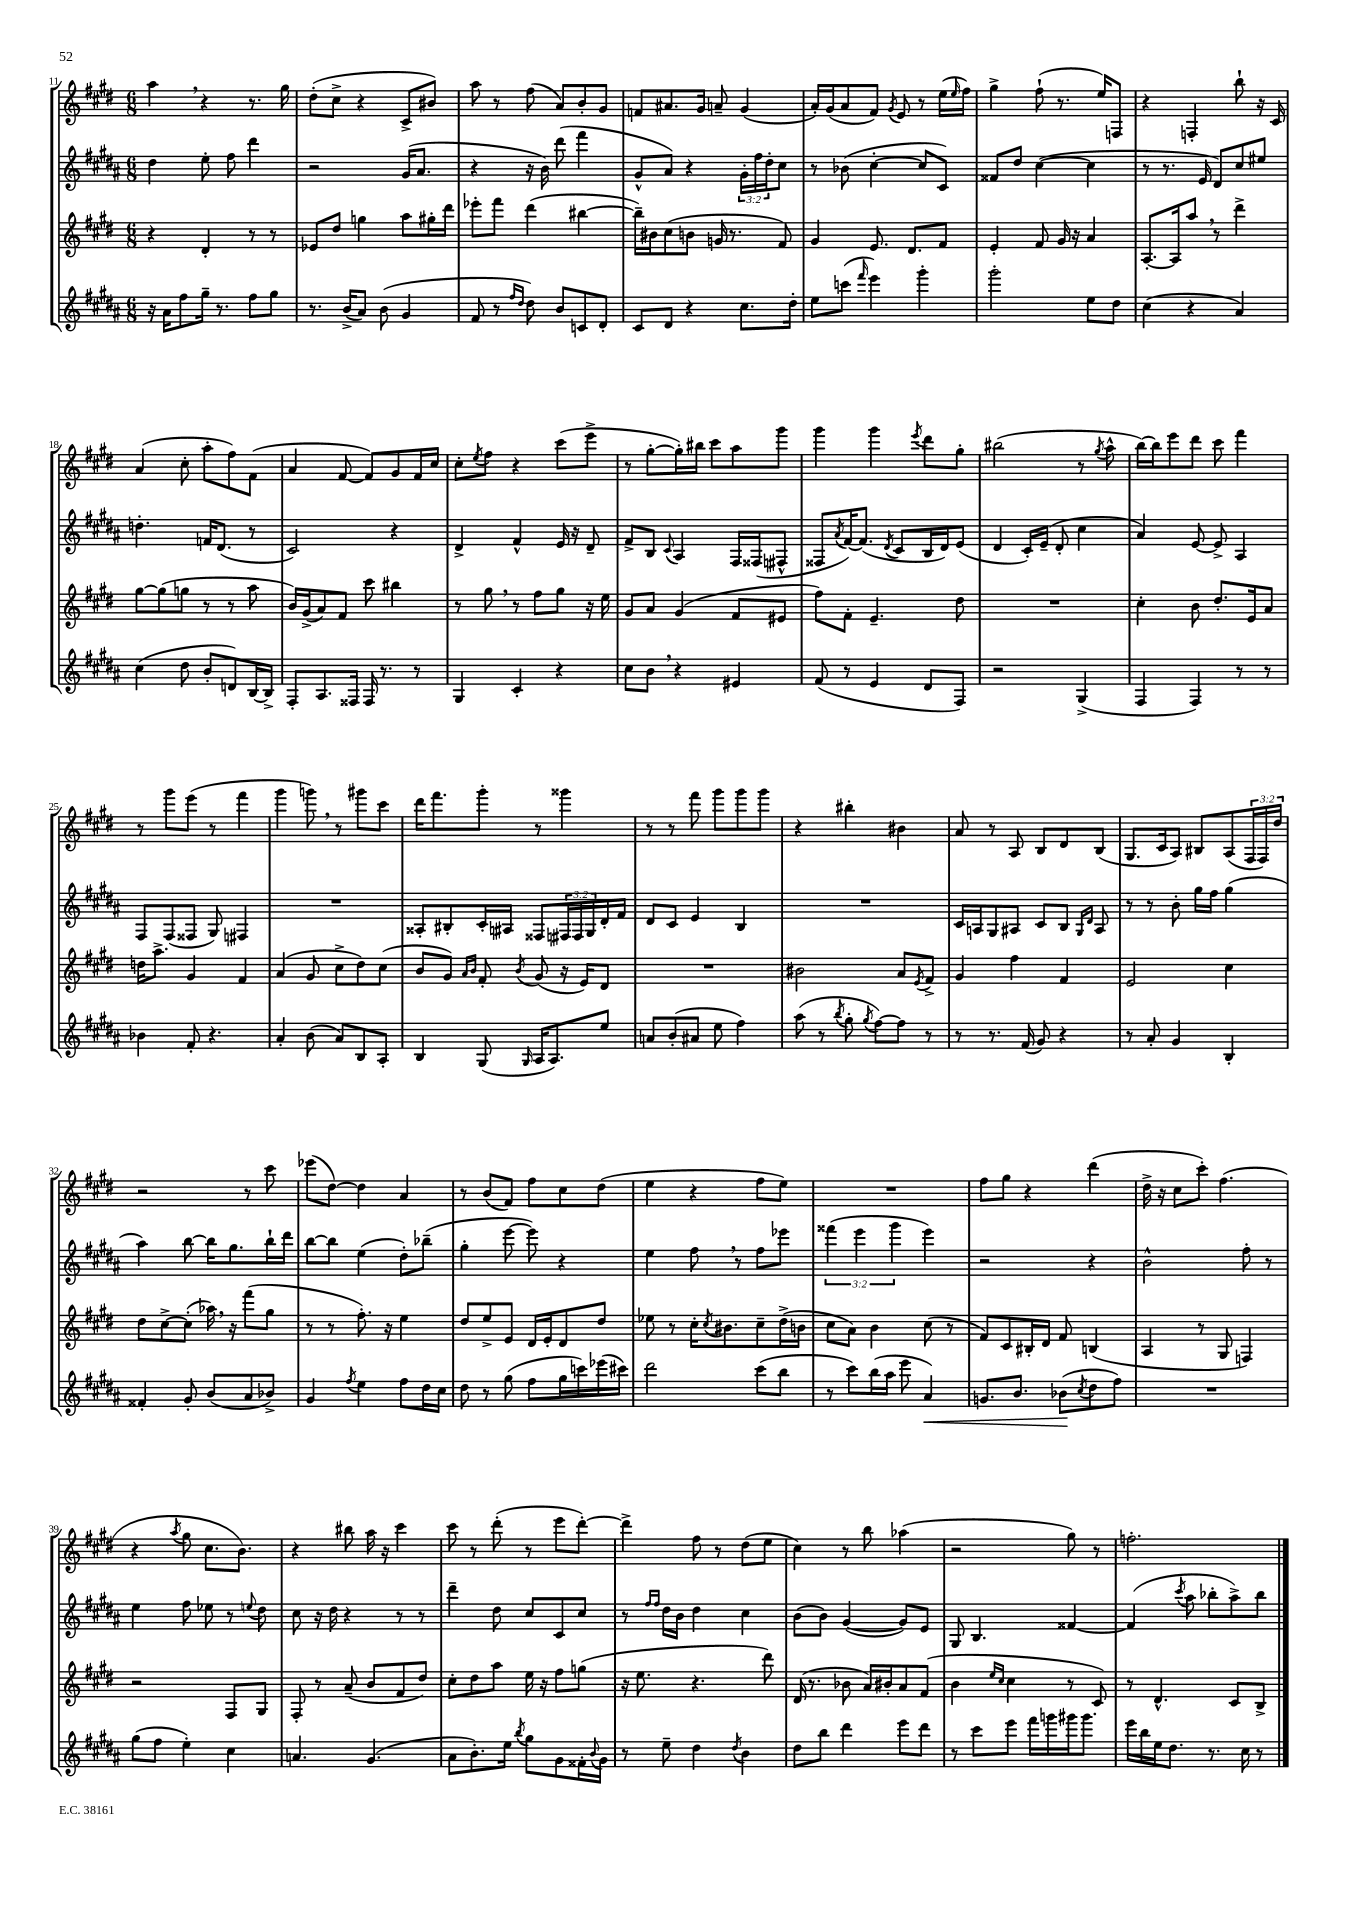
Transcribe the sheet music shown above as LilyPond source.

<<
\new StaffGroup <<
\new Staff = "s0" {
    \clef treble \key e \major \numericTimeSignature \time 6/8 \override Staff.TupletNumber.text = #tuplet-number::calc-fraction-text
    a''4 \breathe r4 r8. gis''16 |
    dis''8-.( cis''8-> r4 cis'8-> bis'8) |
    a''8 r8 fis''8( a'8) b'8-. gis'8 |
    f'8 ais'8. gis'16 a'8-- gis'4( |
    a'16-.) gis'16( a'8 fis'8) \acciaccatura { gis'8 } e'8 r8 e''16( \grace { e''16 } fis''16) |
    gis''4-> fis''8-!( r8. e''16) f8 |
    r4 f4-. b''8-! r16 cis'16 |
    a'4( cis''8-. a''8-. fis''8) fis'8( |
    a'4 fis'8~ fis'8) gis'8 fis'16 cis''16 |
    cis''8-. \acciaccatura { e''8 } fis''8 r4 cis'''8( e'''8-> |
    r8 gis''8~-. gis''16-.) bis''16 cis'''8 a''8 gis'''8 |
    gis'''4 gis'''4 \acciaccatura { e'''8 } dis'''8 gis''8-. |
    bis''2( r8 \acciaccatura { gis''8 } a''8-^ |
    b''16~) b''16 e'''8 dis'''8 cis'''8 fis'''4 |
    r8 gis'''8 e'''8( r8 fis'''4 |
    gis'''4 g'''8) \breathe r8 gis'''8 cis'''8 |
    dis'''16 fis'''8. gis'''8-. r8 gisis'''4 |
    r8 r8 fis'''8 gis'''8 gis'''8 gis'''8 |
    r4 bis''4-. bis'4 |
    a'8 r8 a8 b8 dis'8 b8( |
    gis8. cis'16 a8) bis8 a8( \tuplet 3/2 { fis16 fis16) dis''16 } |
    r2 r8 cis'''8 |
    ees'''8( dis''8~) dis''4 a'4 |
    r8 b'8( fis'8) fis''8 cis''8 dis''8( |
    e''4 r4 fis''8 e''8) |
    R2. |
    fis''8 gis''8 r4 dis'''4( |
    dis''16-> r16 cis''8 cis'''8-.) fis''4.( |
    r4 \acciaccatura { a''8 } gis''8 cis''8. b'8.) |
    r4 bis''8 a''16 r16 cis'''4 |
    cis'''8 r8 dis'''8-.( r8 e'''8 dis'''8~-.) |
    dis'''4-> fis''8 r8 dis''8( e''8 |
    cis''4) r8 b''8 aes''4( |
    r2 gis''8) r8 |
    f''2.-. \bar "|." |
}
\new Staff = "s1" {
    \clef treble \key b \major \numericTimeSignature \time 6/8 \override Staff.TupletNumber.text = #tuplet-number::calc-fraction-text
    dis''4 e''8-. fis''8 dis'''4 |
    r2 gis'16( ais'8. |
    r4 r16 b'16) dis'''8( fis'''4 |
    gis'8-^ ais'8) r4 \tuplet 3/2 { gis'16-. fis''16 dis''16-. } cis''8 |
    r8 bes'8( cis''4~-. cis''8 cis'8) |
    fisis'8 dis''8 cis''4~( cis''4 |
    r8 r8. e'16 dis'8) cis''8 eis''8 |
    d''4.-. f'16 dis'8.( r8 |
    cis'2) r4 |
    dis'4-> fis'4-^ e'16 r16 dis'8-- |
    fis'8-> b8 \appoggiatura { cis'8 } ais4 fis16 fisis16( fis8-^ |
    fisis8 \acciaccatura { ais'8 } fis'16~) fis'8.( \acciaccatura { dis'8 } cis'8 b16 dis'16) e'8( |
    dis'4 cis'16-.) e'16--( dis'8-. cis''4 |
    ais'4) e'8~ e'8-> ais4 |
    fis8 fis8( fisis8 gis8) fis4 |
    R2. |
    aisis8-. bis8-. cis'16-. ais16 fisis8 \tuplet 3/2 { fis16 fis16 gis16 } dis'16-. fis'16 |
    dis'8 cis'8 e'4 b4 |
    R2. |
    cis'16 a16 gis8 ais8 cis'8 b8 \grace { gis16 dis'16 } ais8 |
    r8 r8 b'8-. gis''16 fis''16 gis''4( |
    ais''4) b''8~ b''16 gis''8. b''16-! dis'''16 |
    b''8~ b''8 e''4( dis''8-.) bes''8--( |
    gis''4-. e'''8~ e'''8) r4 |
    e''4 fis''8 \breathe r8 fis''8 ees'''8 |
    \tuplet 3/2 { fisis'''4( e'''4 gis'''4 } e'''4) |
    r2 r4 |
    b'2-^ fis''8-. r8 |
    e''4 fis''8 ees''8 r8 \appoggiatura { e''8 } dis''8 |
    cis''8 r16 dis''16 r4 r8 r8 |
    dis'''4-- dis''8 cis''8 cis'8 cis''8 |
    r8 \grace { fis''16 fis''16 } dis''16 b'16 dis''4 cis''4 |
    b'8( b'8) gis'4~( gis'8) e'8 |
    gis8 b4. fisis'4~ |
    fisis'4( \acciaccatura { cis'''8 } ais''8 bes''8-. ais''8->) bes''8 \bar "|." |
}
\new Staff = "s2" {
    \clef treble \key e \major \numericTimeSignature \time 6/8
    r4 dis'4-. r8 r8 |
    ees'8 dis''8 g''4 a''8 gis''16-. dis'''16 |
    ees'''8-. fis'''8 dis'''4( bis''4~ |
    bis''16--) bis'16 cis''8( b'8 g'16 r8. fis'8) |
    gis'4 e'8. dis'8. fis'8 |
    e'4-. fis'8 gis'16 r16 a'4 |
    a8.~-. a16 a''8 \breathe r8 dis'''4-> |
    gis''8~ gis''8( g''8 r8 r8 a''8 |
    b'16) gis'16->( a'8) fis'8 cis'''8 bis''4 |
    r8 gis''8 \breathe r8 fis''8 gis''8 r16 e''16 |
    gis'8 a'8 gis'4( fis'8 eis'8 |
    fis''8) fis'8-. e'4.-- dis''8 |
    R2. |
    cis''4-. b'8 dis''8.-. e'16 a'8 |
    d''16 a''8.-> gis'4 fis'4 |
    a'4( gis'8 cis''8-> dis''8) cis''8( |
    b'8 gis'8) \grace { a'16 b'16 } fis'8-. \acciaccatura { b'8 } gis'8( r16 e'16) dis'8 |
    R2. |
    bis'2 a'8 \acciaccatura { e'8 } fis'8-> |
    gis'4 fis''4 fis'4 |
    e'2 cis''4 |
    dis''8 cis''8~-> cis''8-.( aes''16) \breathe r16 fis'''8( gis''8 |
    r8 r8 fis''8.-.) r16 e''4 |
    dis''8 e''8-> e'8 dis'16 e'16-. dis'8 dis''8 |
    ees''8 r8 cis''16-. \acciaccatura { cis''8 } bis'8. cis''8-- dis''16->( b'16 |
    cis''8 a'8) b'4 cis''8( r8 |
    fis'8) cis'8 bis16-. dis'16 fis'8 b4( |
    a4 r8 gis8 f4) |
    r2 fis8 gis8 |
    fis8-. r8 a'8--( b'8 fis'8 dis''8) |
    cis''8-. dis''8 a''8 e''16 r16 fis''8 g''8( |
    r16 e''8. r4. dis'''8) |
    dis'16( r8. bes'8 a'16) bis'16-. a'8 fis'8( |
    b'4 \grace { e''16 cis''16 } cis''4 r8 cis'8) |
    r8 dis'4.-^ cis'8 b8-> \bar "|." |
}
\new Staff = "s3" {
    \clef treble \key b \major \numericTimeSignature \time 6/8
    r16 ais'16 fis''8 gis''16-- r8. fis''8 gis''8 |
    r8. b'16->( ais'8) b'8( gis'4 |
    fis'8 r8 \grace { fis''16 dis''16 } dis''8) b'8 c'8 dis'8-. |
    cis'8 dis'8 r4 cis''8. dis''16-. |
    e''8 c'''8( \grace { fis'''16 } e'''4) gis'''4-. |
    gis'''2-. e''8 dis''8 |
    cis''4( r4 ais'4) |
    cis''4( dis''8 b'8-. d'8) b16~ b16-> |
    fis8-. ais8. fisis16 fisis16 r8. r8 |
    gis4 cis'4-. r4 |
    cis''8 b'8 \breathe r4 eis'4 |
    fis'8( r8 e'4 dis'8 fis8) |
    r2 gis4->( |
    fis4 fis4) r8 r8 |
    bes'4 fis'8-. r4. |
    ais'4-. b'8( ais'8) b8 ais8-. |
    b4 gis8( \grace { gis16 } ais16 ais8.) e''8 |
    a'8 b'8-.( ais'8 e''8 fis''4) |
    ais''8( r8 \acciaccatura { b''8 } gis''8-. \acciaccatura { gis''8 } fis''8~) fis''8 r8 |
    r8 r8. fis'16( gis'8) r4 |
    r8 ais'8-. gis'4 b4-. |
    fisis'4-. gis'8-. b'8( ais'8 bes'8->) |
    gis'4 \acciaccatura { fis''8 } e''4 fis''8 dis''16 cis''16 |
    dis''8 r8 gis''8( fis''8 gis''16 c'''16) ees'''16( cis'''16) |
    dis'''2 cis'''8( b''8 |
    r8 cis'''8) b''16( ais''16 e'''8 ais'4\<) |
    g'8. b'8. bes'8\!( \acciaccatura { cis''8 } dis''8 fis''8) |
    R2. |
    gis''8( fis''8 e''4-.) cis''4 |
    a'4. gis'4.( |
    ais'8 b'8.-.) e''16 \acciaccatura { b''8 } gis''8 gis'8 fisis'16-. \appoggiatura { b'8 } gis'16 |
    r8 e''8-- dis''4 \acciaccatura { dis''8 } b'4 |
    dis''8 b''8 dis'''4 e'''8 dis'''8 |
    r8 cis'''8 e'''8 fis'''16 g'''16 gis'''16 gis'''8. |
    e'''16 b''16 e''16 dis''8. r8. cis''16 r8 \bar "|." |
}
>>
>>
\layout { \context { \Score currentBarNumber = #11 } }
